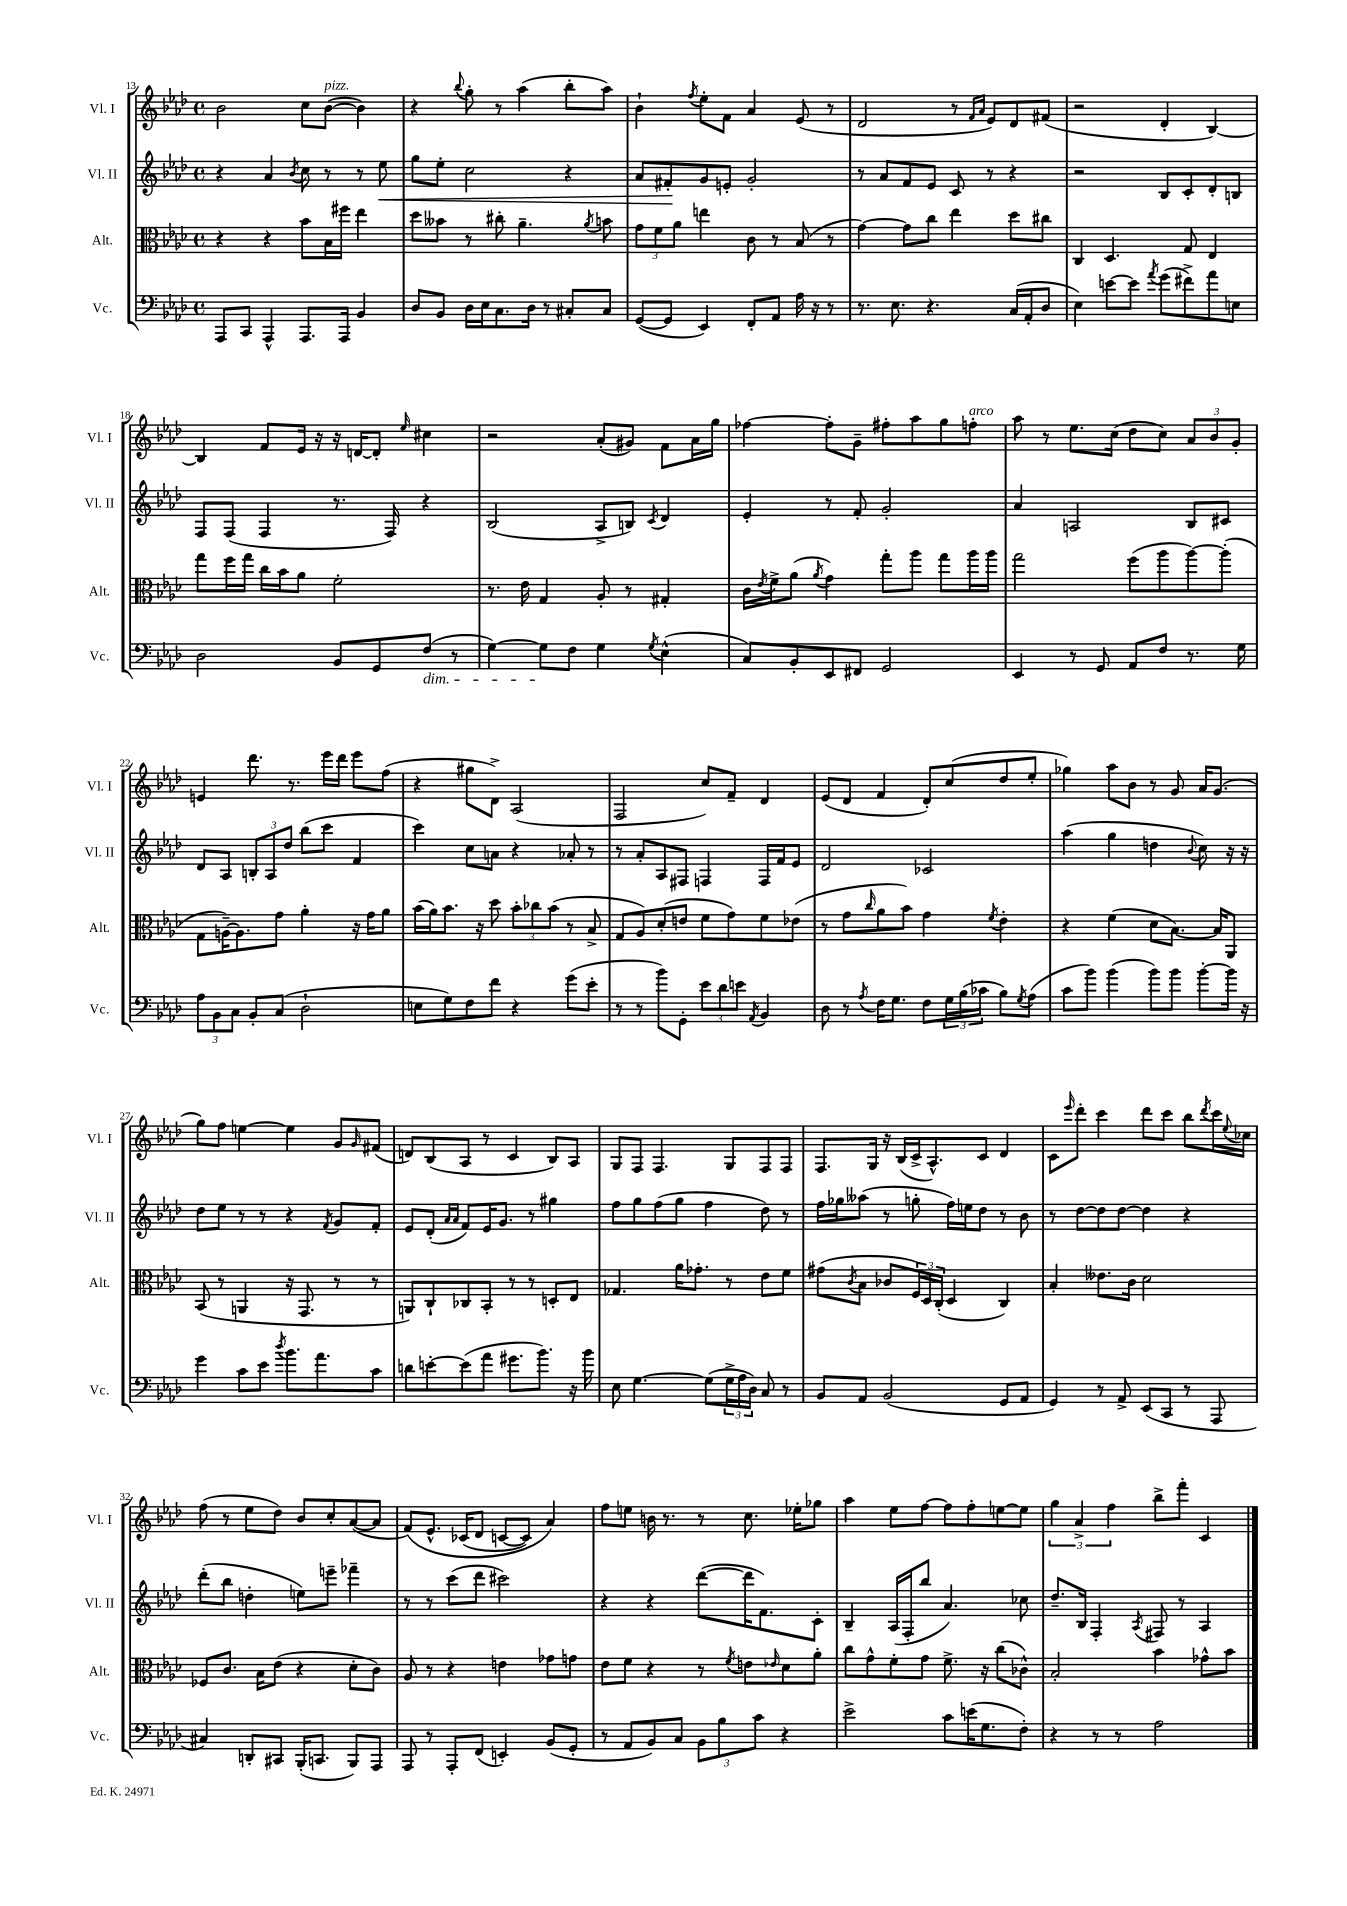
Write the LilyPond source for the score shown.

<<
\new StaffGroup <<
\new Staff = "s0" \with { instrumentName = "Vl. I" shortInstrumentName = "Vl. I" } {
    \clef treble \key aes \major \defaultTimeSignature \time 4/4
    bes'2 c''8 bes'8~^\markup { \italic "pizz." }( bes'4) |
    r4 \appoggiatura { bes''8 } g''8-. r8 aes''4( bes''8-. aes''8) |
    bes'4-! \acciaccatura { f''8 } ees''8-. f'8 aes'4 ees'8( r8 |
    des'2 r8 \grace { f'16 aes'16 } ees'8) des'8 fis'8( |
    r2 des'4-. bes4~) |
    bes4 f'8 ees'16 r16 r16 d'16~ d'8-. \grace { ees''16 } cis''4 |
    r2 aes'8-.( gis'8) f'8 aes'16 g''16 |
    fes''4~ fes''8-. g'8-- fis''8-. aes''8 g''8 f''8-.^\markup { \italic "arco" } |
    aes''8 r8 ees''8. c''16( des''8 c''8) \tuplet 3/2 { aes'8 bes'8 g'8-. } |
    e'4 des'''8. r8. ees'''16 des'''16 ees'''8 f''8( |
    r4 gis''8 des'8->) aes2( |
    f2 c''8) f'8-- des'4 |
    ees'8( des'8 f'4 des'8-.) c''8( des''8 ees''8-. |
    ges''4) aes''8 bes'8 r8 g'8 aes'16 g'8.( |
    g''8) f''8 e''4~ e''4 g'8 \grace { g'16 } fis'8( |
    d'8) bes8( aes8 r8 c'4 bes8) aes8 |
    g8 f8 f4. g8 f8 f8 |
    f8. g16 r16 bes16( c'16-> aes8.-^) c'8 des'4 |
    c'8 \grace { ees'''16 } des'''8-. c'''4 des'''8 c'''8 bes''8 \acciaccatura { des'''8 } c'''16 \appoggiatura { ees''8 } ces''16 |
    f''8( r8 ees''8 des''8) bes'8 c''8-. aes'8~( aes'8 |
    f'8)\( ees'8.-^ ces'16( des'8 c'8~ c'8) aes'4\) |
    f''8 e''8 b'16 r8. r8 c''8. ees''16-. ges''8 |
    aes''4 ees''8 f''8~ f''8 f''8-. e''8~ e''8 |
    \tuplet 3/2 { g''4 aes'4-> f''4 } bes''8-> f'''8-. c'4 \bar "|." |
}
\new Staff = "s1" \with { instrumentName = "Vl. II" shortInstrumentName = "Vl. II" } {
    \clef treble \key aes \major \defaultTimeSignature \time 4/4
    r4 aes'4 \acciaccatura { bes'8 } c''8 r8 r8 ees''8\< |
    g''8 ees''8-. c''2 r4 |
    aes'8 fis'8-.\! g'8 e'8-. g'2-. |
    r8 aes'8 f'8 ees'8 c'8 r8 r4 |
    r2 bes8 c'8-. des'8-. b8 |
    f8 f8( f4 r8. f16) r4 |
    bes2( aes8-> b8) \acciaccatura { c'8 } des'4 |
    ees'4-. r8 f'8-. g'2-. |
    aes'4 a2 bes8 cis'8 |
    des'8 aes8 \tuplet 3/2 { b8-. aes8 des''8 } bes''8( c'''8 f'4 |
    c'''4) c''8 a'8 r4 aes'8-. r8 |
    r8 aes'8-. aes8 fis8 f4 f16 f'16 ees'8 |
    des'2 ces'2 |
    aes''4( g''4 d''4 \appoggiatura { bes'8 } c''8) r16 r16 |
    des''8 ees''8 r8 r8 r4 \acciaccatura { f'8 } g'8 f'8-. |
    ees'8 des'8-.( \grace { aes'16 aes'16 } f'8) ees'16 g'8. r8 gis''4 |
    f''8 g''8 f''8( g''8 f''4 des''8) r8 |
    f''16 ges''16 aeses''8( r8 g''8-. f''16) e''16 des''8 r8 bes'8 |
    r8 des''8~ des''8 des''8~ des''4 r4 |
    des'''8-.( bes''8 d''4-. e''8) e'''8-- fes'''4-- |
    r8 r8 c'''8( des'''8 cis'''2) |
    r4 r4 des'''8~( des'''16 f'8.) c'8-. |
    bes4-- aes16( f16-. bes''8 aes'4.) ces''8 |
    des''8.-- bes16 f4-. \acciaccatura { aes8 } fis8 r8 aes4 \bar "|." |
}
\new Staff = "s2" \with { instrumentName = "Alt." shortInstrumentName = "Alt." } {
    \clef alto \key aes \major \defaultTimeSignature \time 4/4
    r4 r4 bes'8 bes16 fis''16 ees''4 |
    des''8 beses'8 r8 cis''8-. aes'4.-- \acciaccatura { aes'8 } b'8 |
    \tuplet 3/2 { g'8 f'8 aes'8 } e''4 c'8 r8 bes8( r8 |
    g'4~) g'8 c''8 ees''4 des''8 cis''8 |
    c4 des4. g8 ees4 |
    g''8 f''16 g''16 c''16 bes'16 aes'8 f'2-. |
    r8. ees'16 g4 aes8-. r8 gis4-. |
    c'16 \acciaccatura { ees'8 } f'16-> aes'8( \acciaccatura { aes'8 } g'4) g''8-. aes''8 g''8 aes''16 aes''16 |
    g''2 f''8( aes''8 aes''8~) aes''8-.( |
    g8 a16~--) a8. g'8 aes'4-. r16 g'16 aes'8 |
    bes'16( aes'16) bes'8. r16 des''8 \tuplet 3/2 { bes'8-. ces''8 bes'8( } r8 bes8-> |
    g8 aes8) des'8-.( e'8 f'8 g'8) f'8 ees'8( |
    r8 g'8 \grace { c''16 } aes'8 bes'8) g'4 \acciaccatura { f'8 } ees'4-. |
    r4 f'4( des'8 bes8.~) bes16 aes,8 |
    bes,8( r8 a,4 r16 g,8. r8 r8 |
    a,8) c8-! ces8 bes,8-. r8 r8 d8-. ees8 |
    ges4. aes'16 ges'8.-. r8 ees'8 f'8 |
    gis'8( \acciaccatura { c'8 } bes8 ces'8 \tuplet 3/2 { f16) des16 c16-.( } des4 c4) |
    bes4-. eeses'8. c'16 des'2 |
    fes8 c'8. bes16 ees'8( r4 des'8-. c'8) |
    aes8 r8 r4 e'4 ges'8 g'8 |
    ees'8 f'8 r4 r8 \acciaccatura { f'8 } e'8 \grace { ees'16 } des'8 aes'8-. |
    c''8 g'8-^ f'8-. g'8 f'8.-> r16 c''8( ces'8-^) |
    bes2-. bes'4 ges'8-^ bes'8 \bar "|." |
}
\new Staff = "s3" \with { instrumentName = "Vc." shortInstrumentName = "Vc." } {
    \clef bass \key aes \major \defaultTimeSignature \time 4/4
    aes,,8 c,8 aes,,4-^ aes,,8. aes,,16 bes,4 |
    des8 bes,8 des16 ees16 c8. des16 r8 cis8-. cis8 |
    g,8~( g,8 ees,4) f,8-. aes,8 aes16 r16 r8 |
    r8. ees8. r4. c16( aes,16-. des8 |
    ees4) e'8~ e'8 \acciaccatura { aes'8 } g'8( fis'8->) aes'8 e8 |
    des2 bes,8 g,8 f8\dim( r8 |
    g4~) g8\! f8 g4 \acciaccatura { g8 } ees4-^( |
    c8) bes,8-. ees,8 fis,8 g,2 |
    ees,4 r8 g,8 aes,8 f8 r8. g16 |
    \tuplet 3/2 { aes8 bes,8 c8 } bes,8-. c8( des2-! |
    e8 g8) f8 f'8 r4 g'8( ees'8-. |
    r8 r8 bes'8) g,8-. \tuplet 3/2 { ees'8 des'8 e'8 } \acciaccatura { aes,8 } bes,4 |
    des8 r8 \acciaccatura { aes8 } f16 g8. f8 \tuplet 3/2 { g16 bes16( ces'16 } bes8) \acciaccatura { g8 } aes8( |
    c'8 bes'8) bes'4( bes'8) bes'8 bes'8~-. bes'16 r16 |
    g'4 c'8 ees'8 \acciaccatura { des''8 } bes'8. aes'8. c'8 |
    d'8 e'8~-. e'8( aes'8 gis'8. bes'8.) r16 bes'16 |
    ees8 g4.~ g8( \tuplet 3/2 { g16-> aes16 des16) } c8 r8 |
    bes,8 aes,8 bes,2( g,8 aes,8 |
    g,4) r8 aes,8-> ees,8( c,8 r8 aes,,8 |
    cis4) d,8-. cis,8 bes,,16-.( c,8. bes,,8) aes,,8 |
    aes,,8 r8 aes,,8-. f,8( e,4-.) bes,8( g,8-. |
    r8 aes,8 bes,8) c8 \tuplet 3/2 { bes,8 bes8 c'8 } r4 |
    ees'2-> c'8 e'16( g8. f8-.) |
    r4 r8 r8 aes2 \bar "|." |
}
>>
>>
\layout { \context { \Score currentBarNumber = #13 } }
